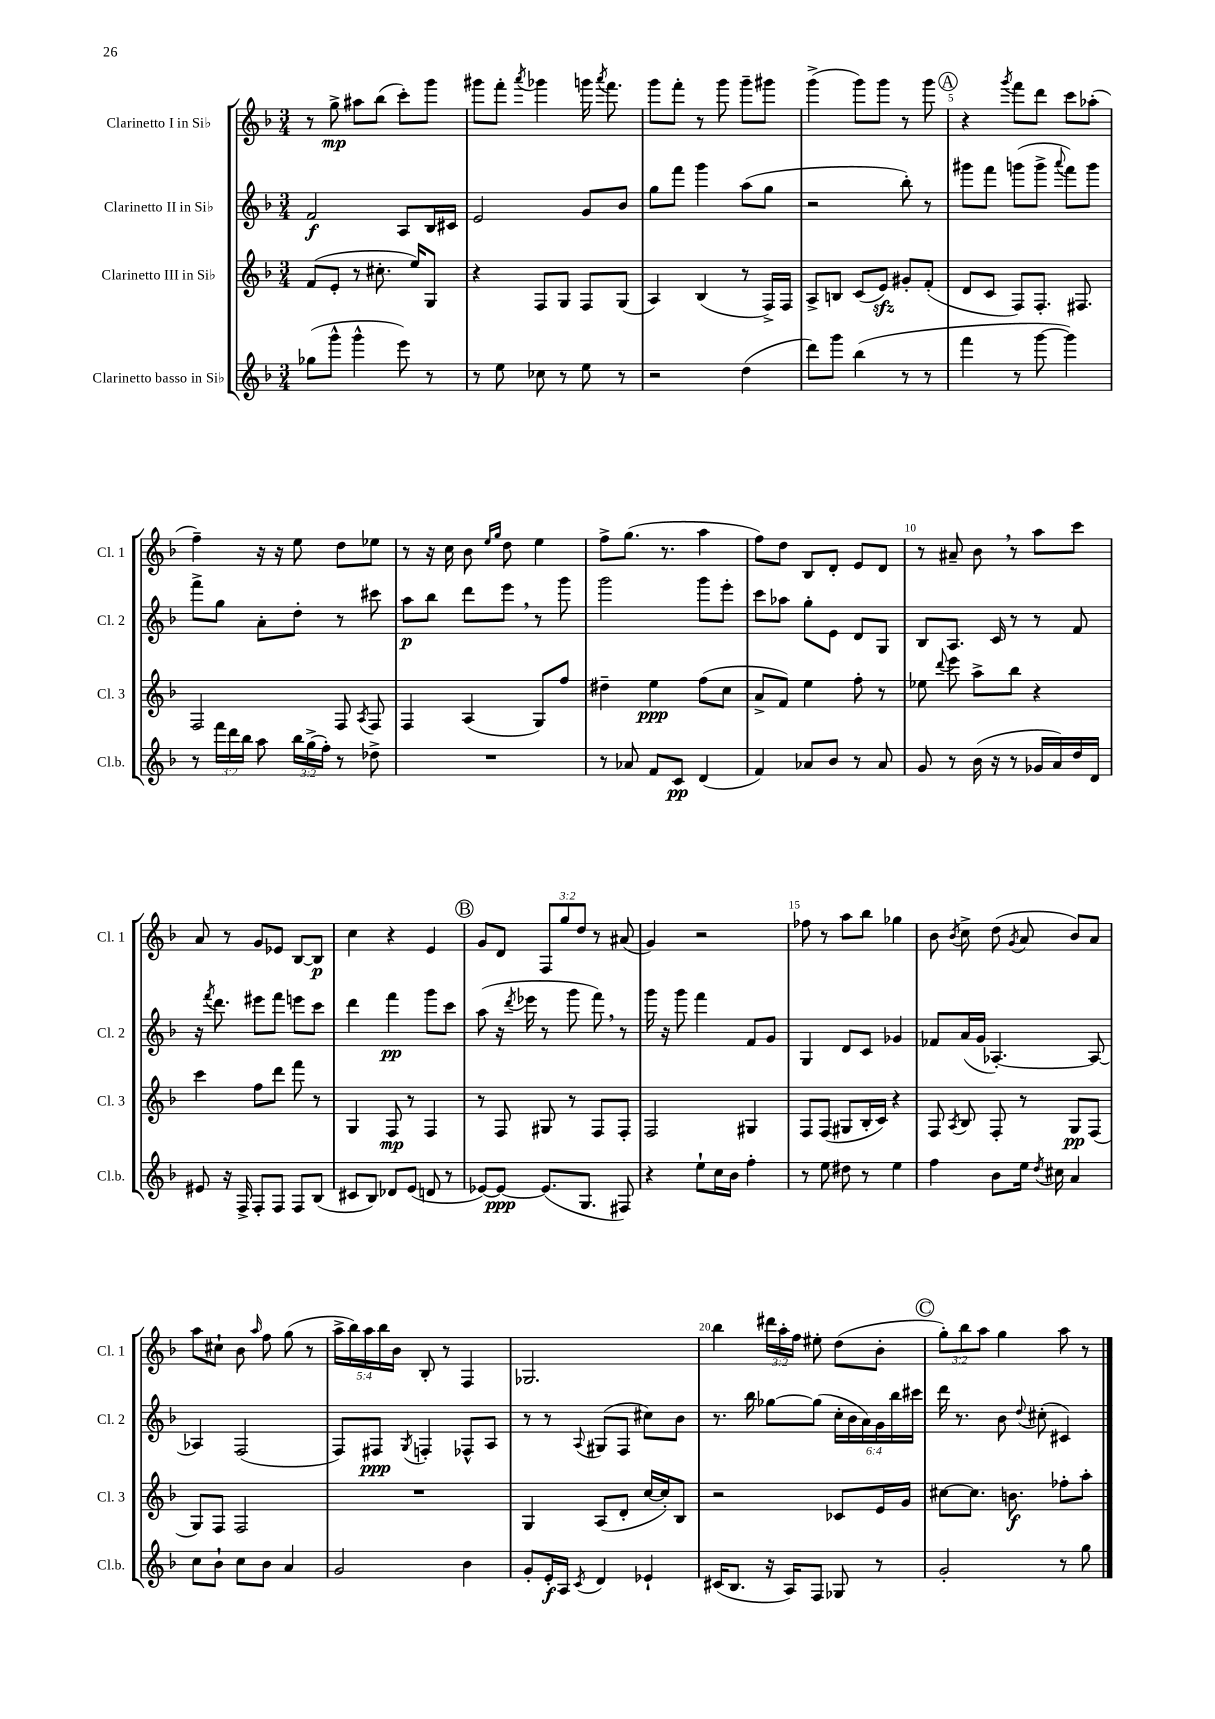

**kern	**dynam	**kern	**dynam	**kern	**dynam	**kern	**dynam
*part4	*part4	*part3	*part3	*part2	*part2	*part1	*part1
*staff4	*staff4	*staff3	*staff3	*staff2	*staff2	*staff1	*staff1
*I"Clarinetto basso in Si♭	*	*I"Clarinetto III in Si♭	*	*I"Clarinetto II in Si♭	*	*I"Clarinetto I in Si♭	*
*I'Cl.b.	*	*I'Cl. 3	*	*I'Cl. 2	*	*I'Cl. 1	*
*clefG2	*	*clefG2	*	*clefG2	*	*clefG2	*
*k[b-]	*	*k[b-]	*	*k[b-]	*	*k[b-]	*
*M3/4	*	*M3/4	*	*M3/4	*	*M3/4	*
=1	=1	=1	=1	=1	=1	=1	=1
(8gg-X\L	.	(8f/L	.	2f/	f	8r	.
8ggg^^\J	.	8e'/J	.	.	.	8gg^\	mp
4ggg^^\	.	8r	.	.	.	8aa#X\L	.
.	.	8.cc#X'\	.	.	.	(8bb-\J	.
8eee\)	.	.	.	8A/L	.	8ccc'\L)	.
.	.	16ee/KL)	.	.	.	.	.
8r	.	8G/J	.	16B-/L	.	8ggg\J	.
.	.	.	.	16c#X/JJ	.	.	.
=2	=2	=2	=2	=2	=2	=2	=2
8r	.	4r	.	2e/	.	8ggg#X\L	.
8ee\	.	.	.	.	.	8fff'\J	.
.	.	.	.	.	.	8qaaa/	.
8cc-X\	.	8F/L	.	.	.	4ggg-X\	.
8r	.	8G/J	.	.	.	.	.
8ee\	.	8F/L	.	8g/L	.	16gggn\	.
.	.	.	.	.	.	8qaaa/	.
.	.	.	.	.	.	8.fff\	.
8r	.	(8G/J	.	8b-/J	.	.	.
=3	=3	=3	=3	=3	=3	=3	=3
2r	.	4A/)	.	8gg\L	.	8ggg\L	.
.	.	.	.	8fff\J	.	8fff'\J	.
.	.	(4B-/	.	4ggg\	.	8r	.
.	.	.	.	.	.	8ggg\	.
(4dd\	.	8r	.	(8aa\L	.	8ggg~\L	.
.	.	16F^/LL)	.	8gg\J	.	8ggg#X\J	.
.	.	16F/JJ	.	.	.	.	.
=4	=4	=4	=4	=4	=4	=4	=4
8ddd\L)	.	8A^/L	.	2r	.	(4ggg^\	.
8ggg\J	.	8Bn/J	.	.	.	.	.
(4bb-\	.	(8c/L	.	.	.	8ggg\L)	.
.	.	8ezz/J)	.	.	.	8ggg\J	.
8r	.	8g#X'/L	.	8bb-'\)	.	8r	.
8r	.	(8f'/J	.	8r	.	8ggg\	.
!!LO:REH:place=s1:t=A
=5	=5	=5	=5	=5	=5	=5	=5
4fff\	.	8d/L	.	8ggg#X\L	.	4r	.
.	.	8c/J	.	8fff\J	.	.	.
.	.	.	.	.	.	8qggg/	.
8r	.	8F/L)	.	(8gggn\L	.	8fff\L	.
[8ggg\	.	8.F'/J	.	8ggg^\J	.	8ddd\J	.
.	.	.	.	8qqaaa/	.	.	.
4ggg\])	.	.	.	8fff\L)	.	8ccc\L	.
.	.	8.F#X/	.	.	.	.	.
.	.	.	.	8ggg\J	.	(8aa-X'\J	.
!!LO:LB:g=z
=6	=6	=6	=6	=6	=6	=6	=6
8r	.	2F/	.	8fff^\L	.	4ff~\)	.
24fff\LL	.	.	.	8gg\J	.	.	.
24ddd\	.	.	.	.	.	.	.
24bb-\JJ	.	.	.	.	.	.	.
8aa\	.	.	.	8a'\L	.	16r	.
.	.	.	.	.	.	16r	.
24bb-\LL	.	.	.	8dd'\J	.	8ee\	.
(24gg^\	.	.	.	.	.	.	.
24ff'\JJ)	.	.	.	.	.	.	.
8r	.	8F/	.	8r	.	8dd\L	.
.	.	8qA/	.	.	.	.	.
8dd-X^\	.	8F/	.	8ccc#X\	.	8ee-X\J	.
=7	=7	=7	=7	=7	=7	=7	=7
2.r	.	4F/	.	8aa\L	p	8r	.
.	.	.	.	8bb-\J	.	16r	.
.	.	.	.	.	.	16cc\	.
.	.	(4A/	.	8ddd\L	.	8b-\	.
.	.	.	.	.	.	16qqee/LL	.
.	.	.	.	.	.	16qqgg/JJ	.
.	.	.	.	8eee,\J	.	8dd\	.
.	.	8G/L)	.	8r	.	4ee\	.
.	.	8ff/J	.	8ggg\	.	.	.
=8	=8	=8	=8	=8	=8	=8	=8
8r	.	4dd#X~\	.	2ggg\	.	8ff^\L	.
8a-X/	.	.	.	.	.	(8.gg\J	.
8f/L	.	4ee\	ppp	.	.	.	.
.	.	.	.	.	.	8.r	.
8c/J	pp	.	.	.	.	.	.
(4d/	.	(8ff\L	.	8ggg\L	.	4aa\	.
.	.	8cc\J	.	8eee'\J	.	.	.
=9	=9	=9	=9	=9	=9	=9	=9
4f/)	.	8a^/L	.	8ccc\L	.	8ff\L)	.
.	.	8f/J)	.	8aa-X\J	.	8dd\J	.
8a-X/L	.	4ee\	.	8gg'\L	.	8B-/L	.
8b-/J	.	.	.	8e\J	.	8d'/J	.
8r	.	8ff'\	.	8d/L	.	8e/L	.
8a-/	.	8r	.	8G/J	.	8d/J	.
=10	=10	=10	=10	=10	=10	=10	=10
8g/	.	8ee-X\	.	8B-/L	.	8r	.
.	.	8qqddd/	.	.	.	.	.
8r	.	8eee\	.	8.A/J	.	8a#X~/	.
(16b-\	.	8aa^\L	.	.	.	8b-,\	.
16r	.	.	.	16c/	.	.	.
8r	.	8bb-\J	.	8r	.	8r	.
16g-X/LL	.	4r	.	8r	.	8aa\L	.
16a/)	.	.	.	.	.	.	.
16dd/	.	.	.	8f/	.	8ccc\J	.
16d/JJ	.	.	.	.	.	.	.
!!LO:LB:g=z
=11	=11	=11	=11	=11	=11	=11	=11
8e#X/	.	4ccc\	.	16r	.	8a/	.
.	.	.	.	8qfff/	.	.	.
.	.	.	.	8.ddd\	.	.	.
16r	.	.	.	.	.	8r	.
16F^/	.	.	.	.	.	.	.
8F'/L	.	8ff\L	.	8eee#X\L	.	8g/L	.
8F/J	.	8ddd\J	.	8fff\J	.	8e-X/J	.
8F/L	.	8fff\	.	8eeen\L	.	[8B-/L	.
(8B-/J	.	8r	.	8ccc\J	.	8B-/J]	p
=12	=12	=12	=12	=12	=12	=12	=12
8c#X/L	.	4G/	.	4ddd\	.	4cc\	.
8B-/J)	.	.	.	.	.	.	.
8d-X/L	.	8F/	mp	4fff\	pp	4r	.
(8e/J	.	8r	.	.	.	.	.
8dn/	.	4F/	.	8ggg\L	.	4e/	.
8r	.	.	.	8ccc\J	.	.	.
!!LO:REH:place=s1:t=B
=13	=13	=13	=13	=13	=13	=13	=13
[8e-X/L)	.	8r	.	(8aa\	.	8g/L	.
8e-/J_	ppp	8F/	.	16r	.	8d/J	.
.	.	.	.	8qddd/	.	.	.
.	.	.	.	16eee-X\	.	.	.
(8.e-/L]	.	8G#X/	.	8r	.	12F/L	.
.	.	.	.	.	.	12gg/	.
.	.	8r	.	8ggg\	.	.	.
.	.	.	.	.	.	12dd/J	.
8.G/J	.	.	.	.	.	.	.
.	.	8F/L	.	8fff,\)	.	8r	.
8F#X/)	.	8F'/J	.	8r	.	(8a#X/	.
=14	=14	=14	=14	=14	=14	=14	=14
4r	.	2F/	.	16ggg\	.	4g/)	.
.	.	.	.	16r	.	.	.
.	.	.	.	8ggg\	.	.	.
8ee`\L	.	.	.	4fff\	.	2r	.
16cc\L	.	.	.	.	.	.	.
16b-\JJ	.	.	.	.	.	.	.
4ff'\	.	4G#X/	.	8f/L	.	.	.
.	.	.	.	8g/J	.	.	.
=15	=15	=15	=15	=15	=15	=15	=15
8r	.	8F/L	.	4G/	.	8ff-X\	.
8ee\	.	(8F/J	.	.	.	8r	.
8dd#X\	.	8G#X/L	.	8d/L	.	8aa\L	.
8r	.	16B-'/L	.	8c/J	.	8bb-\J	.
.	.	16c/JJ)	.	.	.	.	.
4ee\	.	4r	.	4g-X/	.	4gg-X\	.
=16	=16	=16	=16	=16	=16	=16	=16
4ff\	.	8F/	.	8f-X/L	.	8b-\	.
.	.	8qA/	.	.	.	8qb-/	.
.	.	8B-/	.	(16a/L	.	8cc^\	.
.	.	.	.	16g/JJ	.	.	.
8b-\L	.	8F'/	.	[4.A-X'/)	.	(8dd\	.
.	.	.	.	.	.	8qg/	.
16ee\Jk	.	8r	.	.	.	8a/	.
8qdd/	.	.	.	.	.	.	.
16cc#X\	.	.	.	.	.	.	.
4a/	.	8G/L	pp	.	.	8b-/L)	.
.	.	(8F/J	.	8A-/_	.	8a/J	.
!!LO:LB:g=z
=17	=17	=17	=17	=17	=17	=17	=17
8cc\L	.	8G/L)	.	4A-X/]	.	8aa\L	.
8b-`\J	.	8F/J	.	.	.	8cc#X`\J	.
8cc\L	.	2F/	.	(2F/	.	8b-\	.
.	.	.	.	.	.	16qqaa/	.
8b-\J	.	.	.	.	.	8ff\	.
4a/	.	.	.	.	.	(8gg\	.
.	.	.	.	.	.	8r	.
=18	=18	=18	=18	=18	=18	=18	=18
2g/	.	2.r	.	8F/L)	.	20aa^\LL	.
.	.	.	.	.	.	20bb-\)	.
.	.	.	.	.	.	20aa\	.
.	.	.	.	8F#X/J	ppp	.	.
.	.	.	.	.	.	20bb-\	.
.	.	.	.	.	.	20b-\JJ	.
.	.	.	.	8qG/	.	.	.
.	.	.	.	4Fn'/	.	8B-'/	.
.	.	.	.	.	.	8r	.
4b-\	.	.	.	8F-X^^/L	.	4F/	.
.	.	.	.	8A/J	.	.	.
=19	=19	=19	=19	=19	=19	=19	=19
8g'/L	.	4G/	.	8r	.	2.G-X/	.
16e'/L	f	.	.	8r	.	.	.
16A/JJ	.	.	.	.	.	.	.
8qc/	.	.	.	8qqA/	.	.	.
4d/	.	(8A/L	.	(8G#X/L	.	.	.
.	.	8d'/J	.	8F/J	.	.	.
4e-X`/	.	[16cc/LL	.	8cc#X\L)	.	.	.
.	.	16cc'/J])	.	.	.	.	.
.	.	8B-/J	.	8b-\J	.	.	.
=20	=20	=20	=20	=20	=20	=20	=20
(16c#X/KL	.	2r	.	8.r	.	4bb-\	.
8.B-/J	.	.	.	.	.	.	.
.	.	.	.	16bb-\	.	.	.
16r	.	.	.	[8gg-X\L	.	24ddd#X\LL	.
.	.	.	.	.	.	24aa'\	.
16A/KL)	.	.	.	.	.	.	.
.	.	.	.	.	.	24ff\JJ	.
8F/J	.	.	.	(8gg-\J]	.	8ee#X'\	.
8G-X/	.	8c-X/L	.	24cc'\LL	.	(8dd\L	.
.	.	.	.	24b-\	.	.	.
.	.	.	.	24a\)	.	.	.
8r	.	16e/L	.	24g\	.	8b-'\J	.
.	.	.	.	24bb-\	.	.	.
.	.	16g/JJ	.	.	.	.	.
.	.	.	.	24ccc#X\JJ	.	.	.
!!LO:REH:place=s1:t=C
=21	=21	=21	=21	=21	=21	=21	=21
2g'/	.	[8cc#X\L	.	16ddd\	.	12gg'\L)	.
.	.	.	.	8.r	.	.	.
.	.	.	.	.	.	12bb-\	.
.	.	8.cc#\J]	.	.	.	.	.
.	.	.	.	.	.	12aa\J	.
.	.	.	.	8b-\	.	4gg\	.
.	.	8.bn\	f	.	.	.	.
.	.	.	.	8qqdd/	.	.	.
.	.	.	.	(8cc#X'\	.	.	.
8r	.	8ff-X'\L	.	4c#X/)	.	8aa\	.
8gg\	.	8aa'\J	.	.	.	8r	.
==	==	==	==	==	==	==	==
*-	*-	*-	*-	*-	*-	*-	*-
